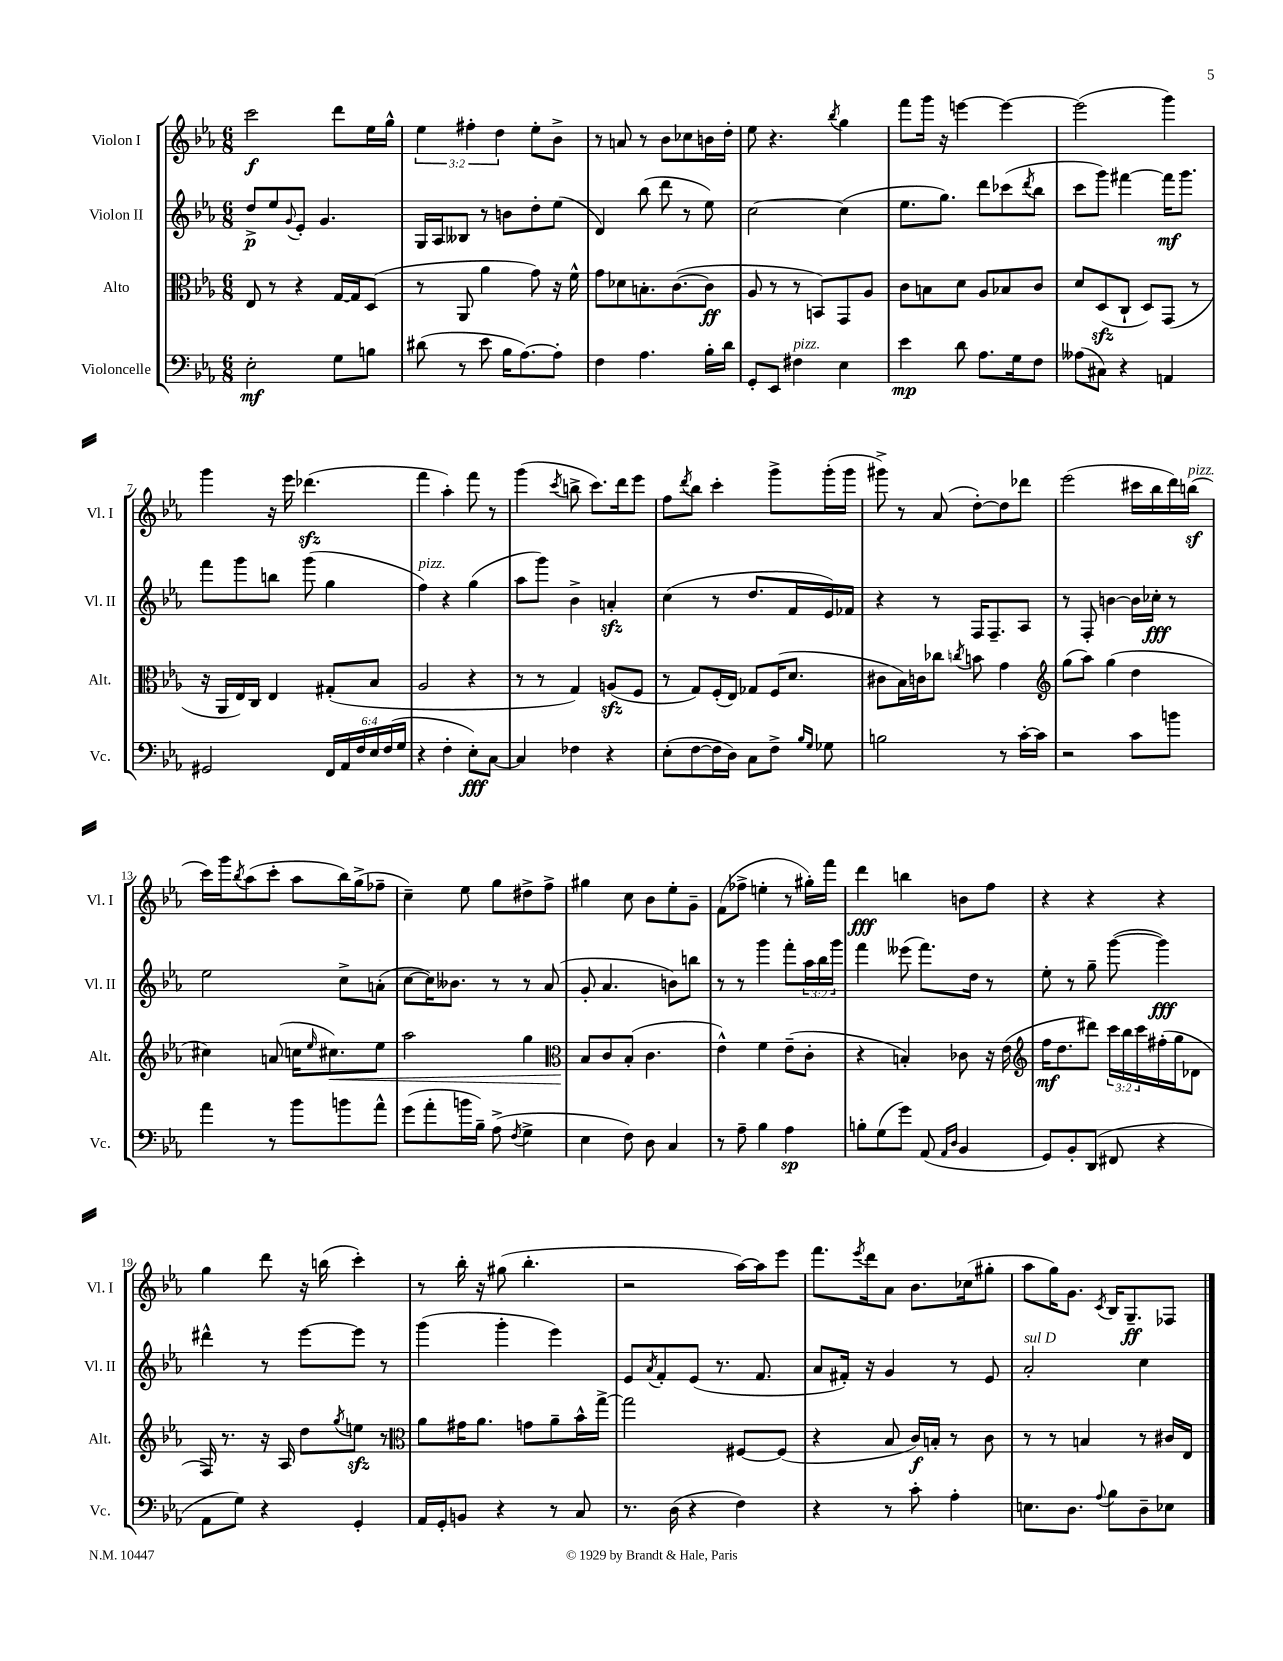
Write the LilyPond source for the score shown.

<<
\new StaffGroup <<
\new Staff = "s0" \with { instrumentName = "Violon I" shortInstrumentName = "Vl. I" } {
    \clef treble \key ees \major \numericTimeSignature \time 6/8 \override Staff.TupletNumber.text = #tuplet-number::calc-fraction-text
    c'''2\f d'''8 ees''16 g''16-^ |
    \tuplet 3/2 { ees''4 fis''4-. d''4 } ees''8-. bes'8-> |
    r8 a'8 r8 bes'8 ces''8 b'16 d''16-. |
    ees''8 r4. \acciaccatura { bes''8 } g''4 |
    f'''8 g'''16 r16 e'''4~ e'''4~ |
    e'''2( g'''4) |
    g'''4 r16 ees'''16 des'''4.\sfz( |
    f'''4 aes''4-.) f'''8 r8 |
    g'''4( \acciaccatura { c'''8 } b''8-> c'''8.) d'''16 ees'''8 |
    f''8 \acciaccatura { d'''8 } bes''8 c'''4-. g'''8-> g'''16-.( g'''16 |
    gis'''8->) r8 aes'8( d''8~-.) d''8 des'''8 |
    ees'''2( cis'''16 bes''16 d'''16) b''16\sf^\markup { \italic "pizz." }( |
    c'''16) g'''16 \acciaccatura { bes''8 } aes''8( c'''8-. aes''8 bes''16) g''16->( fes''8-- |
    c''4--) ees''8 g''8 dis''8-> f''8-> |
    gis''4 c''8 bes'8 ees''8-. g'8-- |
    f'8( fes''8-> e''4-. r8 gis''16-.) f'''16 |
    d'''4\fff b''4 b'8 f''8 |
    r4 r4 r4 |
    g''4 d'''8 r16 b''16( c'''4-.) |
    r8 bes''16-. r16 gis''8( bes''4.-. |
    r2 aes''16~) aes''16 ees'''8 |
    f'''8. \acciaccatura { ees'''8 } d'''16 aes'8 bes'8. ces''16( gis''8-. |
    aes''8 g''16) g'8. \acciaccatura { c'8 } bes16 g8.--\ff fes8 \bar "|." |
}
\new Staff = "s1" \with { instrumentName = "Violon II" shortInstrumentName = "Vl. II" } {
    \clef treble \key ees \major \numericTimeSignature \time 6/8 \override Staff.TupletNumber.text = #tuplet-number::calc-fraction-text
    d''8->\p ees''8 \appoggiatura { g'8 } ees'8-. g'4. |
    g16 aes16 beses8 r8 b'8 d''8-. ees''8( |
    d'4) bes''8( d'''8 r8 ees''8) |
    c''2~ c''4( |
    ees''8. g''8.) d'''8 ces'''8( \acciaccatura { d'''8 } bes''8 |
    c'''8 g'''8) fis'''4~ fis'''16\mf g'''8. |
    f'''8 g'''8 b''8 g'''8( g''4 |
    f''4^\markup { \italic "pizz." }) r4 g''4( |
    aes''8 g'''8) bes'4-> a'4-.\sfz |
    c''4( r8 d''8. f'16 ees'16) fes'16 |
    r4 r8 f16 f8.-- aes8 |
    r8 f8-. b'4~ b'16 ces''16-.\fff r8 |
    ees''2 c''8-> a'8-.( |
    c''8~ c''16) beses'8. r8 r8 aes'8( |
    g'8-. aes'4. b'8) b''8 |
    r8 r8 g'''4 f'''8-. \tuplet 3/2 { aes''16 bes''16 g'''16 } |
    f'''4 eeses'''8( f'''8.) d''16 r8 |
    ees''8-. r8 g''8-- g'''8~( g'''4\fff) |
    dis'''4-^ r8 ees'''8~ ees'''8 r8 |
    g'''4( g'''4-. ees'''4) |
    ees'8 \acciaccatura { aes'8 } f'8-. ees'8( r8. f'8. |
    aes'8 fis'16-.) r16 g'4 r8 ees'8 |
    aes'2-.^\markup { \italic "sul D" } c''4 \bar "|." |
}
\new Staff = "s2" \with { instrumentName = "Alto" shortInstrumentName = "Alt." } {
    \clef alto \key ees \major \numericTimeSignature \time 6/8 \override Staff.TupletNumber.text = #tuplet-number::calc-fraction-text
    ees8 r8 r4 g16~ g16 d8( |
    r8 aes,8 aes'4 g'8) r16 f'16-^ |
    g'8 des'8 b8.-. c'8.~( c'8\ff |
    aes8 r8 r8 b,8) g,8 aes8 |
    c'8 b8 d'8 aes8 bes8 c'8 |
    d'8 d8\sfz( c8-! d8) g,8( r8 |
    r16 aes,16 ees16) c16 ees4 gis8-.( bes8 |
    aes2 r4 |
    r8 r8 g4) a8\sfz( f8 |
    r8 g8) f16-.( ees16) ges8 f16( d'8. |
    cis'8 bes16) c'16 ces''8 \acciaccatura { c''8 } b'8 g'4 |
    \clef treble g''8( aes''8) g''4( d''4 |
    cis''4) a'8( c''16 \grace { ees''16 } cis''8.\<) ees''8 |
    aes''2 g''4 |
    \clef alto bes8\! c'8 bes8-.( c'4. |
    ees'4-^) f'4 ees'8--( c'8-. |
    r4 b4-.) ces'8 r16 ees'16( |
    \clef treble f''16\mf d''8. dis'''8) \tuplet 3/2 { c'''16 bes''16 c'''16 } fis''16-.( g''16 des'8 |
    f16) r8. r16 aes16 d''8 \acciaccatura { g''8 } e''8\sfz r8 |
    \clef alto aes'8 gis'16 aes'8. g'8 aes'8-- bes'16-^ g''16~-> |
    g''2 fis8~ fis8( |
    r4 bes8 c'16\f) b16-. r8 c'8 |
    r8 r8 b4 r8 cis'16 ees16 \bar "|." |
}
\new Staff = "s3" \with { instrumentName = "Violoncelle" shortInstrumentName = "Vc." } {
    \clef bass \key ees \major \numericTimeSignature \time 6/8 \override Staff.TupletNumber.text = #tuplet-number::calc-fraction-text
    ees2-.\mf g8 b8 |
    dis'8( r8 ees'8 bes16 aes8.~) aes8-. |
    f4 aes4. bes16-. d'16 |
    g,8-. ees,8 fis4^\markup { \italic "pizz." } ees4 |
    ees'4\mp d'8 aes8. g16 f8 |
    aeses8( cis8) r4 a,4 |
    gis,2 \tuplet 6/4 { f,16 aes,16 f16 ees16 f16( g16 } |
    r4 f4-. ees8-.\fff) c8~ |
    c4 fes4 r4 |
    ees8-.( f8~ f16 d16) c8 f8-> \grace { bes16 g16 } ges8 |
    b2 r8 c'16~-. c'16 |
    r2 c'8 b'8 |
    aes'4 r8 bes'8 b'8 aes'8-^ |
    g'8( aes'8-. b'16 bes16--) aes8->( \acciaccatura { f8 } g4-> |
    ees4 f8) d8 c4 |
    r8 aes8-- bes4 aes4\sp |
    b8-. g8( g'8) aes,8( \grace { aes,16 d16 } bes,4 |
    g,8) bes,8-. d,8( fis,8 r4 |
    aes,8 g8) r4 g,4-. |
    aes,16 g,16-. b,8 r4 r8 c8 |
    r8. d16( r4 f4) |
    r4 r8 c'8-. aes4-. |
    e8. d8. \appoggiatura { aes8 } bes8 d8-- ees8 \bar "|." |
}
>>
>>
